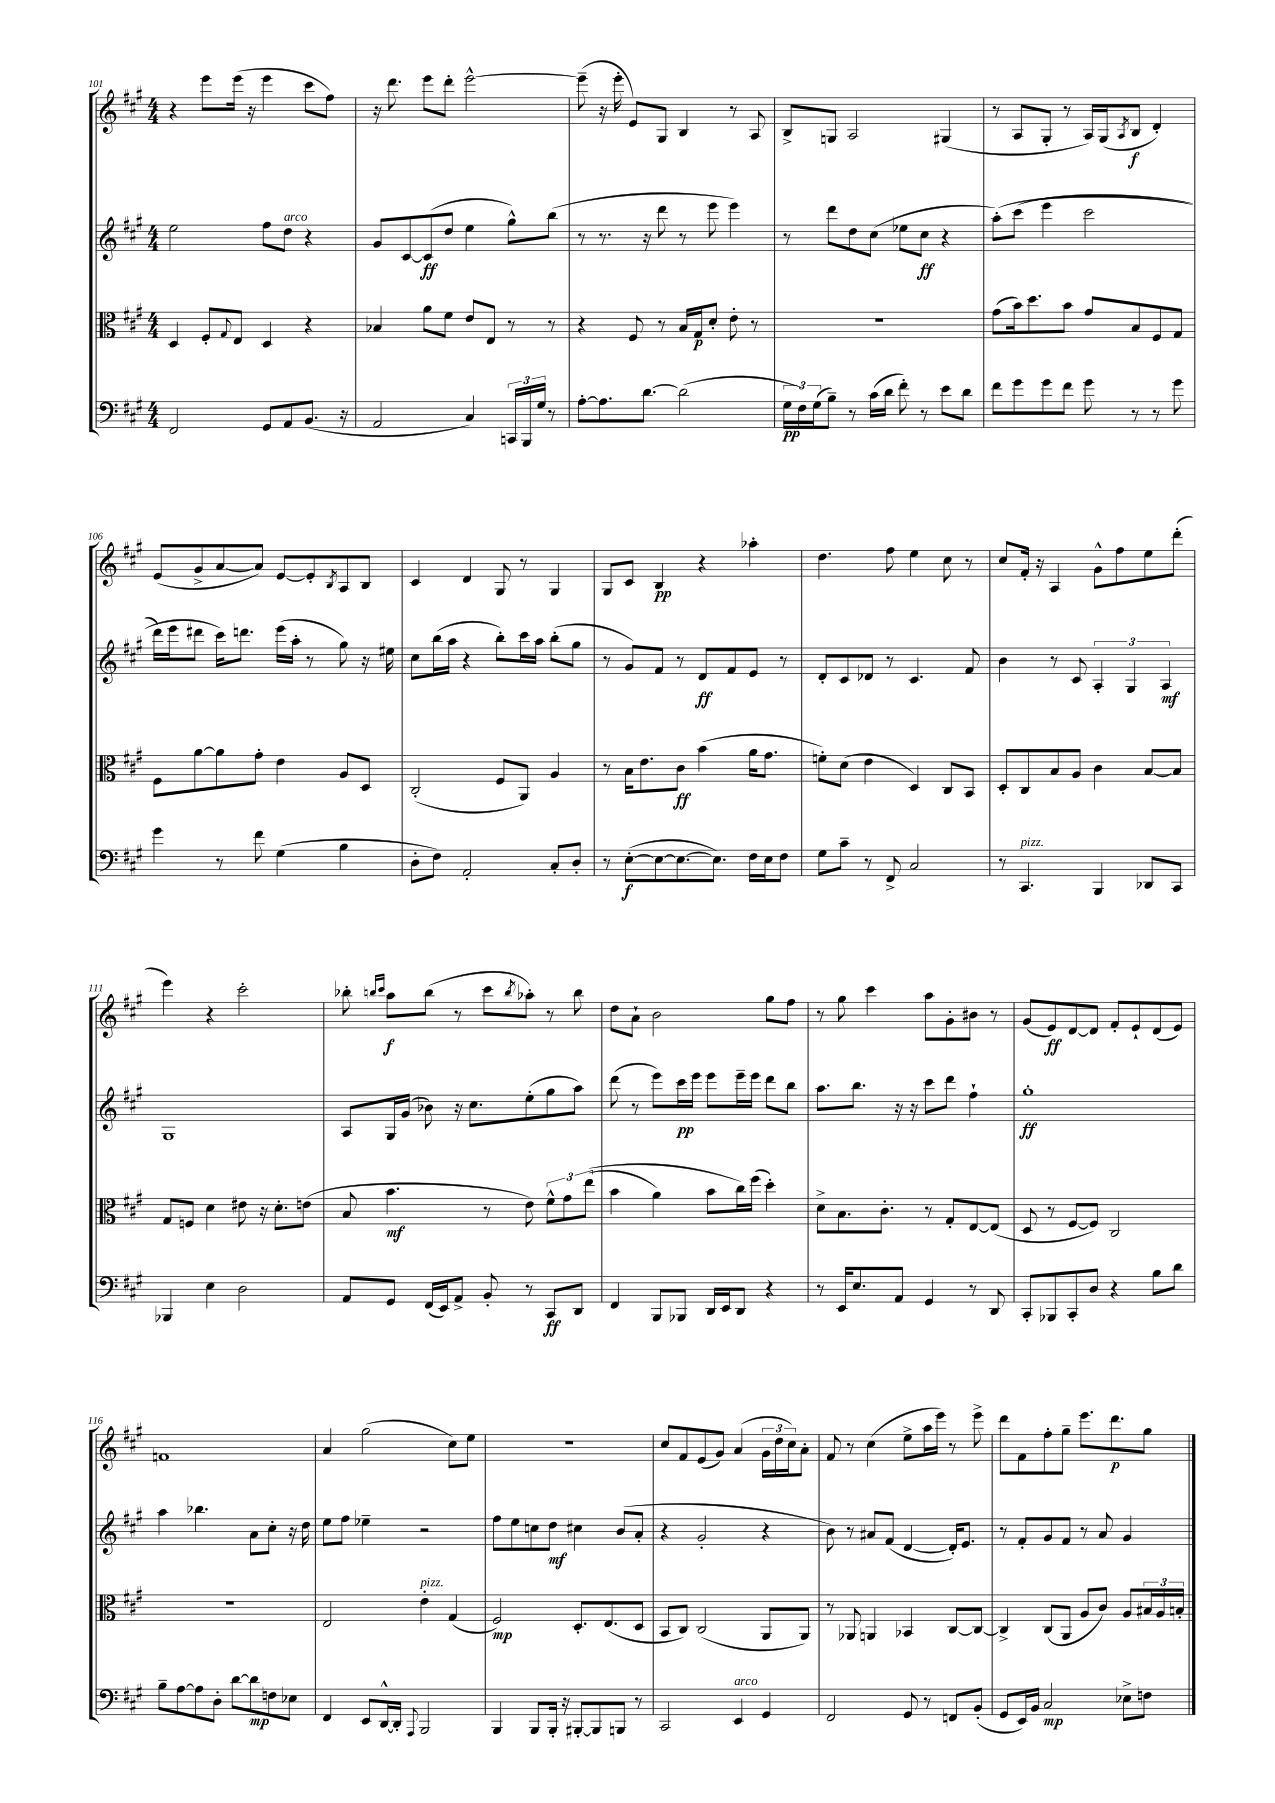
<<
\new StaffGroup <<
\new Staff = "s0" {
    \clef treble \key a \major \numericTimeSignature \time 4/4
    r4 e'''8 e'''16( r16 e'''4 cis'''8 fis''8) |
    r16 d'''8. e'''8 d'''8-. e'''2~-^ |
    e'''8--( r16 e'''16-. e'8) gis8 b4 r8 a8 |
    b8-> g8 a2 gis4( |
    r8 a8 gis8-. r8 a16) gis16( \acciaccatura { a8 } b8\f d'4-.) |
    e'8( gis'8-> a'8~ a'8) e'8~ e'8-. \acciaccatura { b8 } a8 b8 |
    cis'4 d'4 gis8 r8 gis4 |
    gis8 cis'8 b4\pp r4 aes''4-. |
    d''4. fis''8 e''4 cis''8 r8 |
    cis''8 fis'16-. r16 a4 gis'8-^ fis''8 e''8 d'''8-.( |
    e'''4) r4 cis'''2-. |
    bes''8-. \grace { b''16 cis'''16 } a''8\f b''8( r8 cis'''8 \acciaccatura { b''8 } aes''8-.) r8 b''8 |
    d''8 a'8-! b'2 gis''8 fis''8 |
    r8 gis''8 cis'''4 a''8 gis'8-. bis'8 r8 |
    gis'8( e'8\ff) d'8~ d'8 fis'8-. e'8-! d'8( e'8) |
    f'1 |
    a'4 gis''2( cis''8) e''8 |
    r1 |
    cis''8 fis'8 e'8( gis'8) a'4( \tuplet 3/2 { gis'16 d''16 cis''16) } a'8-. |
    fis'8 r8 cis''4( e''8-> a''16 e'''16) r8 e'''8-> |
    d'''8 fis'8 fis''8-. gis''8-- e'''8. d'''8.\p gis''8 \bar "|." |
}
\new Staff = "s1" {
    \clef treble \key a \major \numericTimeSignature \time 4/4
    e''2 fis''8 d''8^\markup { \italic "arco" } r4 |
    gis'8 cis'8~ cis'8\ff( d''8 e''4 gis''8-^) b''8( |
    r8 r8. r16 d'''8 r8 e'''8 e'''4) |
    r8 d'''8 d''8 cis''8( ees''8 cis''8\ff r4 |
    a''8-.)\( cis'''8( e'''4 cis'''2 |
    d'''16) e'''16 dis'''8 cis'''16\) d'''8. e'''16( a''16-. r8 gis''8) r16 eis''16 |
    cis''8 b''16( a''16 r4 b''8-.) cis'''16 a''16 b''8-.( gis''8 |
    r8 gis'8) fis'8 r8 d'8\ff fis'8 e'8 r8 |
    d'8-. cis'8 des'8 r8 cis'4. fis'8 |
    b'4 r8 cis'8 \tuplet 3/2 { a4-. gis4 a4\mf } |
    gis1 |
    a8 gis16 gis'16( bes'8) r16 cis''8. e''8-.( gis''8 a''8) |
    d'''8( r8 e'''8) cis'''16\pp e'''16 e'''8 e'''16-- e'''16 d'''8 b''8 |
    a''8. b''8. r16 r16 cis'''8 d'''8 fis''4-! |
    gis''1-.\ff |
    a''4 bes''4. a'8 cis''8-. r16 d''16 |
    e''8 fis''8 ees''4-- r2 |
    fis''8 e''8 c''8 d''8\mf cis''4 b'8( a'8-. |
    r4 gis'2-. r4 |
    b'8) r8 ais'8 fis'8( d'4~ d'16-.) e'8. |
    r8 fis'8-. gis'8 fis'8 r8 a'8 gis'4 \bar "|." |
}
\new Staff = "s2" {
    \clef alto \key a \major \numericTimeSignature \time 4/4
    d4 fis8-. \appoggiatura { gis8 } e8 d4 r4 |
    bes4 a'8 fis'8 e'8 e8 r8 r8 |
    r4 fis8 r8 b16 gis16\p d'8-. e'8-. r8 |
    R1 |
    gis'8( b'16) d''8. b'8 gis'8 b8 fis8 gis8 |
    fis8 a'8~ a'8 gis'8-. e'4 a8 d8 |
    cis2-.( fis8 a,8) a4 |
    r8 b16 e'8. cis'8\ff b'4( a'16 gis'8. |
    f'8-.) d'8( e'4 d4) cis8 b,8 |
    d8-. cis8 b8 a8 cis'4 b8~ b8 |
    gis8 f8 d'4 eis'8 r16 d'8.-. e'8( |
    b8 b'4.\mf r8 e'8) \tuplet 3/2 { fis'8-^ gis'8 e''8(\( } |
    b'4 a'4) b'8 cis''16\) fis''16( d''4-.) |
    d'8-> b8. cis'8.-. r8 gis8-. e8~ e8( |
    d8 r8 fis8~ fis8) cis2 |
    R1 |
    e2 e'4-.^\markup { \italic "pizz." } gis4( |
    fis2\mp) d8.-. e8.( d8 |
    b,8 cis8) cis2( a,8 a,8) |
    r8 aes,8 a,4 bes,4 cis8~ cis8~ |
    cis4-> cis8( a,8 a8 cis'8) a8 \tuplet 3/2 { bis16 a16 b16-. } \bar "|." |
}
\new Staff = "s3" {
    \clef bass \key a \major \numericTimeSignature \time 4/4
    fis,2 gis,8 a,8 b,8.( r16 |
    a,2 cis4) \tuplet 3/2 { c,16 b,,16 gis16 } r8 |
    a8~-. a8. d'8.~ d'2( |
    \tuplet 3/2 { gis16\pp fis16) gis16( } b8--) r8 cis'16( d'16 fis'8-.) r8 e'8 d'8 |
    fis'8 gis'8 gis'8 fis'8 gis'8 r8 r8 gis'8 |
    gis'4 r8 fis'8 gis4( b4 |
    d8-. fis8) a,2-. cis8-. d8-. |
    r8 e8~-.\f( e8~ e8.~ e8.) fis16 e16 fis8 |
    gis8 cis'8-- r8 fis,8-> cis2 |
    r8 cis,4.^\markup { \italic "pizz." } b,,4 des,8 cis,8 |
    bes,,4 e4 d2 |
    a,8 gis,8 fis,16( e,16) a,8-> b,8-. r8 cis,8\ff d,8 |
    fis,4 b,,8 bes,,8 d,16 e,16 d,8 r4 |
    r8 e,16 e8. a,8 gis,4 r8 d,8 |
    cis,8-. bes,,8 cis,8-. d8 r4 b8 d'8 |
    b8-- a8~ a8 d8-. d'8~ d'8\mp f8 ees8 |
    fis,4 e,8 d,16~-^ d,16-. \appoggiatura { a,,8 } b,,2 |
    b,,4 b,,8 b,,16-. r16 bis,,8~-. bis,,8 b,,8 r8 |
    cis,2 e,4^\markup { \italic "arco" } gis,4 |
    fis,2 gis,8 r8 f,8 b,8-.( |
    gis,8 e,16) b,16 cis2\mp ees8-> f8 \bar "|." |
}
>>
>>
\layout { \context { \Score currentBarNumber = #101 } }
